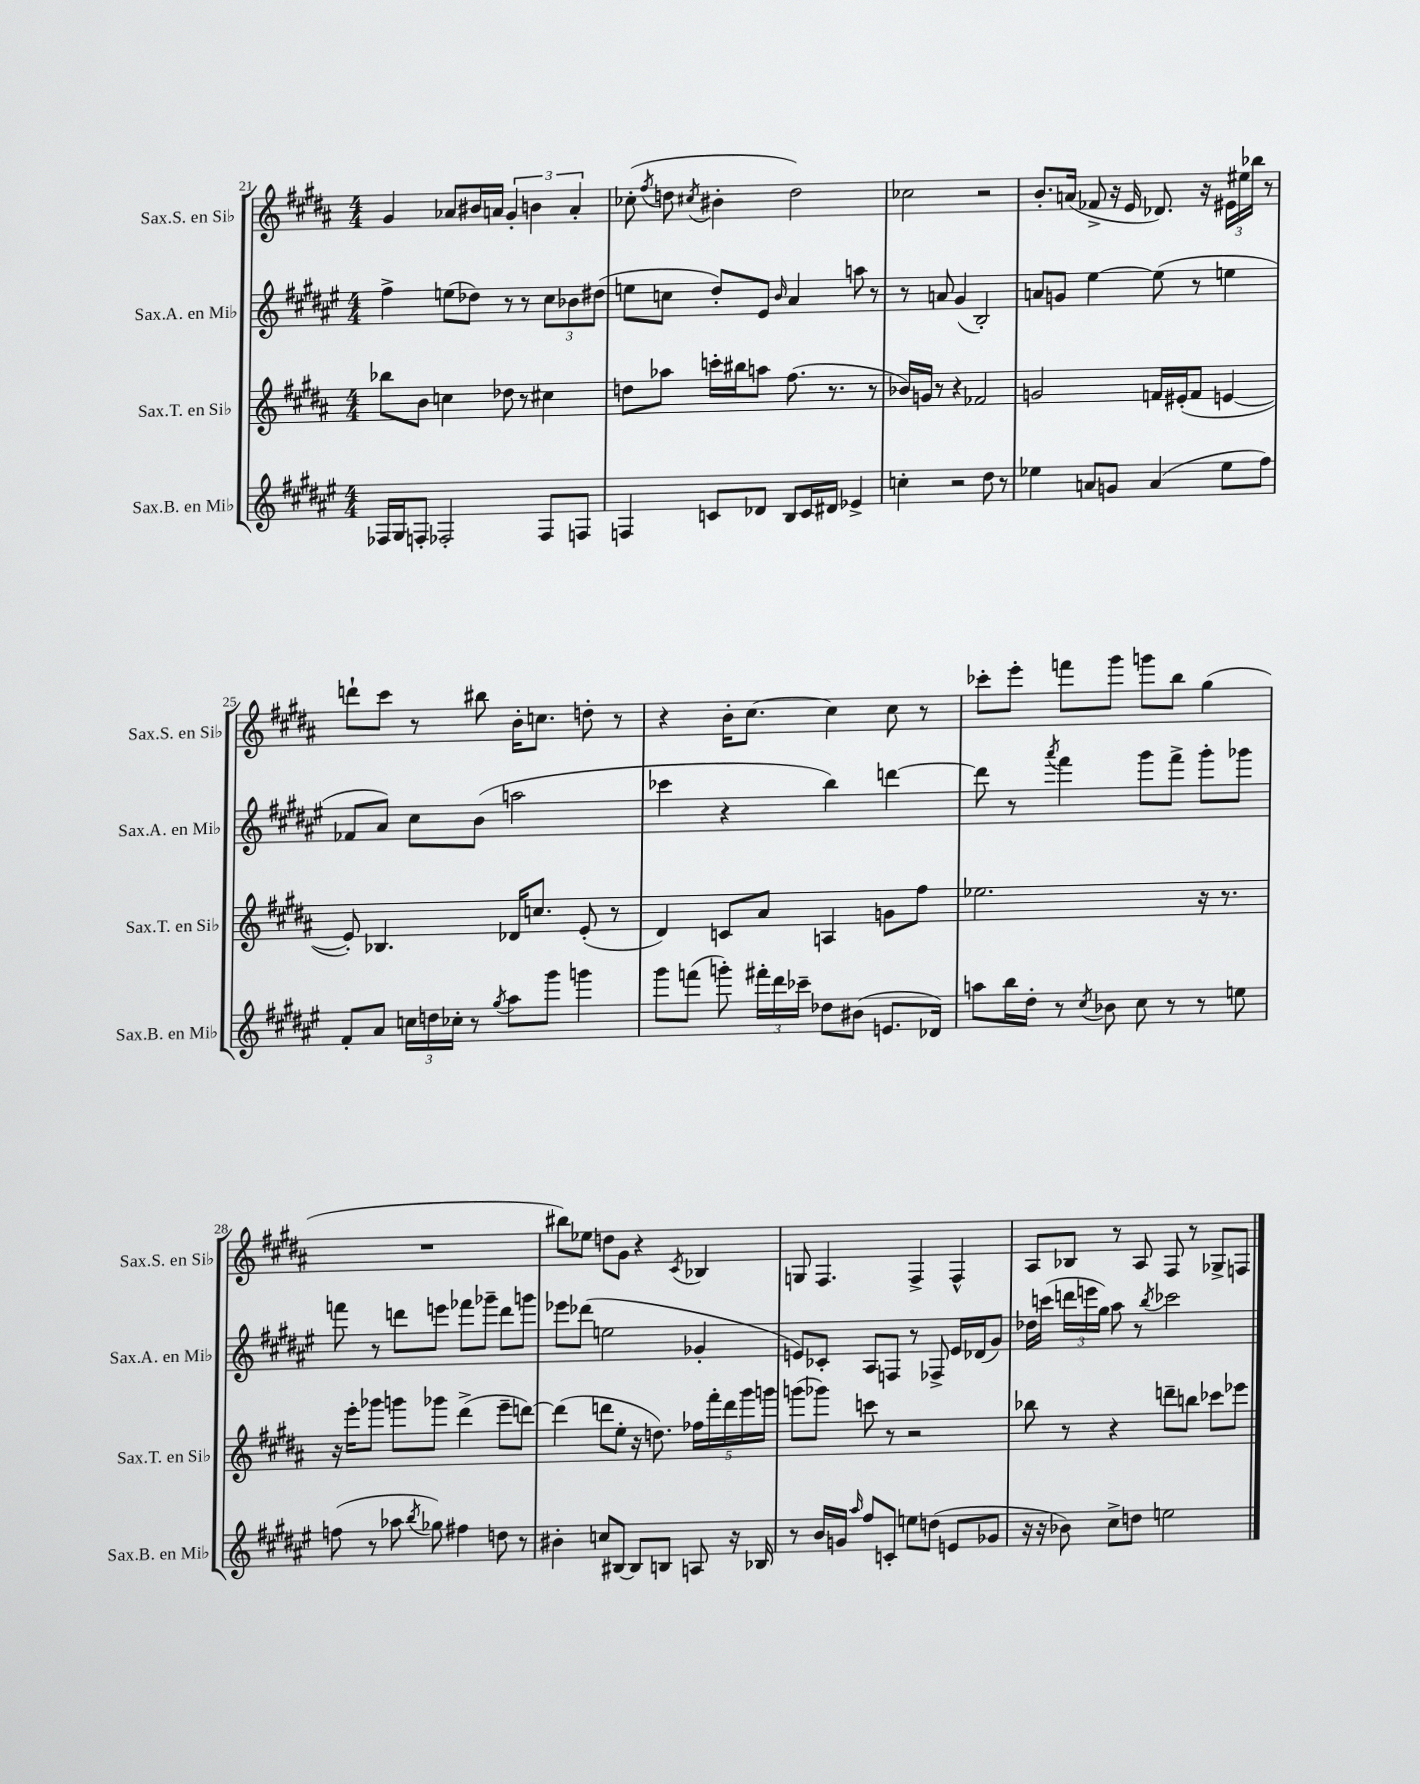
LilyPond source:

<<
\new StaffGroup <<
\new Staff = "s0" \with { instrumentName = "Sax.S. en Sib" shortInstrumentName = "Sax.S. en Sib" } {
    \clef treble \key b \major \numericTimeSignature \time 4/4
    \autoBeamOff gis'4 aes'8[ bis'16 a'16] \tuplet 3/2 { gis'4-. b'4 a'4-. } |
    ces''8-.( \acciaccatura { fis''8 } d''8 \acciaccatura { cis''8 } bis'4-. d''2) |
    ces''2 r2 |
    b'8.[-. a'16]( fes'8-> r16 e'16 des'8.) r16 \tuplet 3/2 { eis'16[ eis''16 bes''16] } r8 |
    d'''8[-! cis'''8] r8 bis''8 b'16[-. c''8.] d''8-. r8 |
    r4 b'16[-. cis''8.]~ cis''4 cis''8 r8 |
    ces'''8[-. e'''8]-. f'''8[ gis'''8] g'''8[ b''8] gis''4( |
    R1 |
    bis''8[) ees''8] d''8[ gis'8] r4 \acciaccatura { cis'8 } bes4 |
    g8 fis4. fis4-> fis4-^ |
    ais8[ bes8] r8 ais8 fis8 r8 ges8[-> f8] \bar "|." |
}
\new Staff = "s1" \with { instrumentName = "Sax.A. en Mib" shortInstrumentName = "Sax.A. en Mib" } {
    \clef treble \key fis \major \numericTimeSignature \time 4/4
    \autoBeamOff fis''4-> e''8[( des''8]) r8 r8 \tuplet 3/2 { cis''8[ bes'8 dis''8]( } |
    e''8[ c''8] dis''8[-.) eis'8] \grace { b'16 } ais'4 a''8 r8 |
    r8 a'8 gis'4( b2-.) |
    a'8[ g'8] eis''4~ eis''8( r8 e''4 |
    fes'8[ ais'8]) cis''8[ b'8]( a''2 |
    ces'''4 r4 b''4) d'''4~ |
    d'''8 r8 \acciaccatura { ais'''8 } fis'''4 gis'''8[ fis'''8]-> gis'''8[-. ges'''8] |
    f'''8 r8 d'''8[ e'''8] fes'''8[ ges'''8]-- d'''8[ g'''8] |
    ees'''8[ des'''8]( e''2 ges'4-. |
    e'8[) ces'8]-. ais8[ f8] r8 fes8-> e'16[ des'16( gis'8]) |
    des''16[ c'''16]( \tuplet 3/2 { d'''16[ e'''16 gis''16]) } ais''8 r8 \acciaccatura { b''8 } ces'''2 \bar "|." |
}
\new Staff = "s2" \with { instrumentName = "Sax.T. en Sib" shortInstrumentName = "Sax.T. en Sib" } {
    \clef treble \key b \major \numericTimeSignature \time 4/4
    \autoBeamOff bes''8[ b'8] c''4 des''8 r8 cis''4 |
    d''8[ aes''8] c'''16[-. bis''16 a''8] fis''8.( r8. r8 |
    bes'16[) g'16] r8 r4 fes'2 |
    g'2 f'16[ eis'16-.( f'8] e'4~ |
    e'8-.) bes4. des'16[ c''8.] e'8-.( r8 |
    dis'4) c'8[ ais'8] a4 g'8[ fis''8] |
    ees''2. r16 r8. |
    r16 e'''16[-. ges'''8] g'''8[ ges'''8] dis'''4->( e'''8[-- d'''8]~) |
    d'''4( d'''8[ e''8]-. r16 d''8.) \tuplet 5/4 { fes''16[ fis'''16-. d'''16 gis'''16 g'''16] } |
    g'''8[( ges'''8]) c'''8 r8 r2 |
    bes''8 r8 r4 d'''8[-- b''8] ces'''8[ ees'''8] \bar "|." |
}
\new Staff = "s3" \with { instrumentName = "Sax.B. en Mib" shortInstrumentName = "Sax.B. en Mib" } {
    \clef treble \key fis \major \numericTimeSignature \time 4/4
    \autoBeamOff fes16[ gis16 f8]-. fes2-. fes8[ f8] |
    f4 c'8[ des'8] b8[ c'16 dis'16] ees'4-> |
    c''4-. r2 dis''8 r8 |
    ees''4 a'8[ g'8] a'4( ees''8[ fis''8]) |
    fis'8[-. ais'8] \tuplet 3/2 { c''16[ d''16 ces''16]-. } r8 \acciaccatura { gis''8 } ais''8[ gis'''8] g'''4 |
    gis'''8[ f'''8]( g'''8-.) \tuplet 3/2 { fis'''16[-. dis'''16 ces'''16]-- } des''8[ bis'8]( e'8.[ des'16]) |
    a''8[ b''16 dis''16]-. r8 \acciaccatura { cis''8 } bes'8 cis''8 r8 r8 e''8 |
    f''8( r8 aes''8 \acciaccatura { b''8 } ges''8) fis''4 d''8 r8 |
    bis'4-. c''8[ bis8]~ bis8[ b8] a8 r16 bes16 |
    r8 b'16[ g'16] \grace { ais''16 } fis''8[ c'8]-. e''8[ d''8]( e'8[ ges'8] |
    r16 r16 bes'8) cis''8[-> d''8] e''2 \bar "|." |
}
>>
>>
\layout { \context { \Score currentBarNumber = #21 } }
